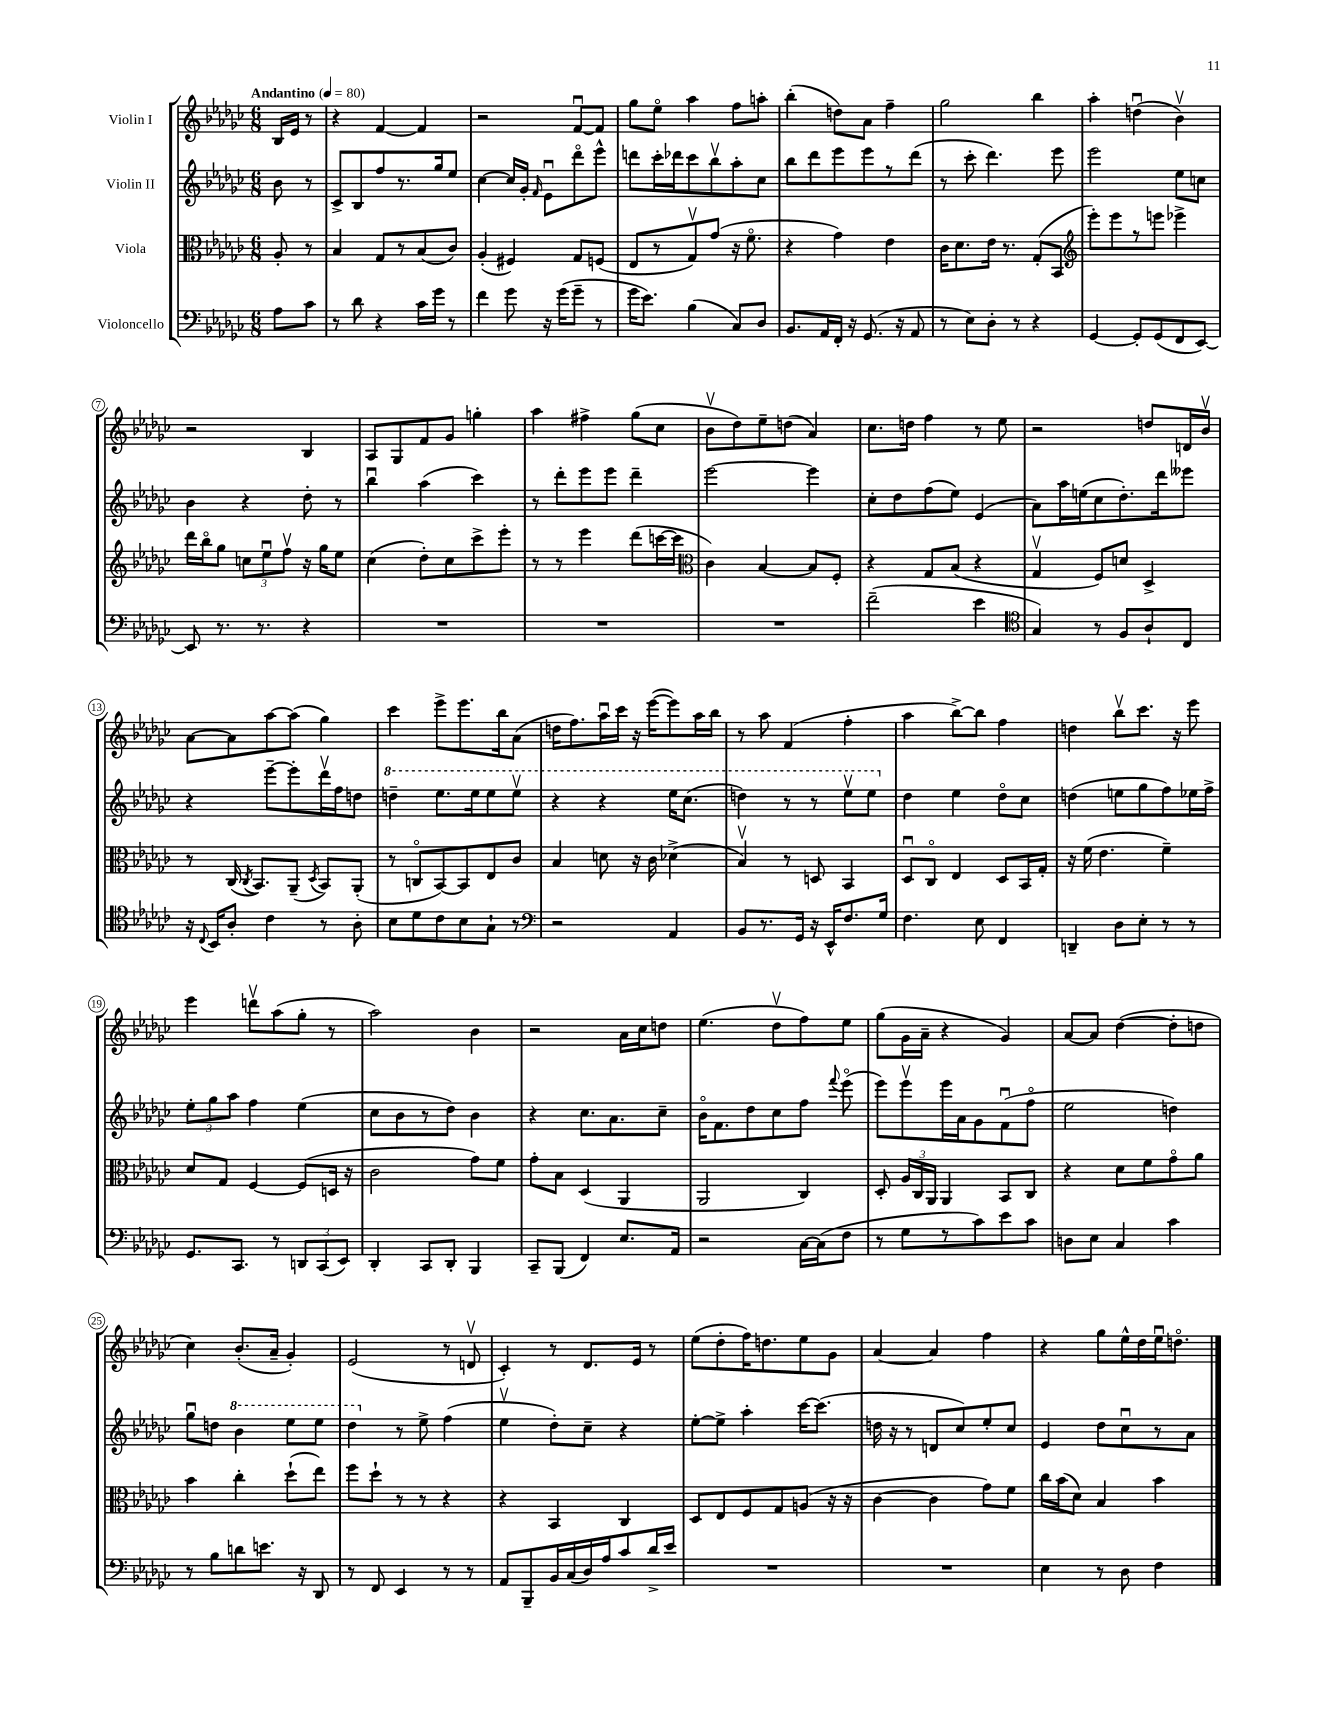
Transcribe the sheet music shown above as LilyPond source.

<<
\new StaffGroup <<
\new Staff = "s0" \with { instrumentName = "Violin I" } {
    \clef treble \key ges \major \numericTimeSignature \time 6/8 \partial 4 \tempo "Andantino" 4 = 80
    \autoBeamOff bes16[ ees'16] r8 |
    r4 f'4~ f'4 |
    r2 f'8[~\downbow f'8] |
    ges''8[ ees''8]\flageolet aes''4 f''8[ a''8]-. |
    bes''4-.( d''8[) aes'8] f''4-- |
    ges''2 bes''4 |
    aes''4-. d''4\downbow( bes'4\upbow) |
    r2 bes4 |
    aes8[ ges8 f'8 ges'8] g''4-. |
    aes''4 fis''4-> ges''8[( ces''8] |
    bes'8[\upbow des''8) ees''8-- d''8]( aes'4) |
    ces''8.[ d''16] f''4 r8 ees''8 |
    r2 d''8[ d'16 bes'16]\upbow |
    aes'8[~ aes'8 aes''8~ aes''8]( ges''4) |
    ces'''4 ees'''8[-> ees'''8. bes''16 aes'8]( |
    d''16[ f''8.) aes''16\downbow ces'''16] r16 ees'''16[~( ees'''8) aes''16 bes''16] |
    r8 aes''8 f'4( f''4-. |
    aes''4 bes''8[~->) bes''8] f''4 |
    d''4 bes''8[\upbow ces'''8.] r16 ees'''8 |
    ees'''4 d'''8[\upbow aes''8( ges''8]-. r8 |
    aes''2) bes'4 |
    r2 aes'16[ ces''16 d''8] |
    ees''4.( des''8[\upbow f''8) ees''8] |
    ges''8[( ges'16 aes'16]-- r4 ges'4) |
    aes'8[~ aes'8] des''4~( des''8[-. d''8] |
    ces''4) bes'8.[-.( aes'16]-- ges'4-.) |
    ees'2( r8 d'8\upbow |
    ces'4-.) r8 des'8.[ ees'16] r8 |
    ees''8[( des''8-. f''16) d''8. ees''8 ges'8] |
    aes'4~ aes'4 f''4 |
    r4 ges''8[ ees''16-^ des''16 ees''16\downbow d''8.]\flageolet \bar "|." |
}
\new Staff = "s1" \with { instrumentName = "Violin II" } {
    \clef treble \key ges \major \numericTimeSignature \time 6/8 \partial 4
    \autoBeamOff bes'8 r8 |
    ces'8[-> bes8 f''8 r8. ges''16 ees''8] |
    ces''4~ ces''16[ ges'16]-. \grace { f'16 } ees'8[\downbow des'''8\flageolet ees'''8]-^ |
    d'''8[ ces'''16-. des'''16 ces'''8 bes''8\upbow aes''8-. ces''8] |
    bes''8[ des'''8 ees'''8 ees'''8 r8 des'''8]( |
    r8 ces'''8-. des'''4.) ees'''8 |
    ees'''2 ees''8[ c''8] |
    bes'4 r4 des''8-. r8 |
    bes''4\downbow aes''4( ces'''4) |
    r8 des'''8[-. ees'''8 ees'''8] des'''4-- |
    ees'''2~ ees'''4 |
    ces''8[-. des''8 f''8( ees''8]) ees'4( |
    aes'8[) aes''16 e''16( ces''8 des''8.-.) des'''16 eeses'''8] |
    r4 ees'''8[~-- ees'''8-. des'''16\upbow f''16 d''8] |
    \ottava #1 d'''4-- ees'''8.[ ees'''16 ees'''8 ees'''8]\upbow |
    r4 r4 ees'''16[ ces'''8.]( |
    d'''4) r8 r8 ees'''8[\upbow ees'''8] \ottava #0 |
    des''4 ees''4 des''8[\flageolet ces''8] |
    d''4( e''8[ ges''8 f''8) ees''16 f''16]-> |
    \tuplet 3/2 { ees''8[-. ges''8 aes''8] } f''4 ees''4( |
    ces''8[ bes'8 r8 des''8]) bes'4 |
    r4 ces''8.[ aes'8. ces''8]-- |
    bes'16[\flageolet f'8. des''8 ces''8 f''8] \appoggiatura { f'''8 } ees'''8\flageolet( |
    ees'''8[) ees'''8\upbow ees'''16 aes'16 ges'8 f'8\downbow( f''8]\flageolet |
    ees''2 d''4) |
    ges''8[\downbow d''8] \ottava #1 bes''4 ees'''8[ ees'''8] |
    des'''4 \ottava #0 r8 ees''8-> f''4( |
    ees''4\upbow des''8[-.) ces''8]-- r4 |
    ees''8[~-. ees''8]-> aes''4-. ces'''16[~ ces'''8.]( |
    d''16 r16 r8 d'8[ ces''8) ees''8-. ces''8] |
    ees'4 des''8[ ces''8\downbow r8 aes'8] \bar "|." |
}
\new Staff = "s2" \with { instrumentName = "Viola" } {
    \clef alto \key ges \major \numericTimeSignature \time 6/8 \partial 4
    \autoBeamOff aes8-. r8 |
    bes4 ges8[ r8 bes8( ces'8]) |
    aes4-.( fis4) ges8[ f8]( |
    ees8[ r8 ges8\upbow) ges'8]( r16 f'8.\flageolet |
    r4 ges'4) ees'4 |
    ces'16[ des'8. ees'16] r8. ges8[-.( bes,8] |
    \clef treble ees'''8[-.) ees'''8 r8 e'''8] ees'''4-> |
    des'''16[ bes''16\flageolet ges''8] \tuplet 3/2 { c''8[ ees''8\downbow f''8]\upbow } r16 ges''16[ ees''8] |
    ces''4( des''8[-.) ces''8 ces'''8-> ees'''8]-. |
    r8 r8 ees'''4 des'''8[( c'''16~ c'''16] |
    \clef alto ces'4) bes4~ bes8[ f8]-. |
    r4 ges8[ bes8]( r4 |
    ges4\upbow f8[) d'8] des4-> |
    r8 ces16( \acciaccatura { ces8 } bes,8.[) aes,8]--( \acciaccatura { des8 } bes,8[) aes,8]-.( |
    r8 c8[\flageolet bes,8~) bes,8 ees8 ces'8] |
    bes4 d'8 r16 ces'16 des'4->( |
    bes4\upbow) r8 d8 bes,4 |
    des8[\downbow ces8]\flageolet ees4 des8[ bes,16 ges16]-. |
    r16 f'16( ees'4. f'4--) |
    des'8[ ges8] f4~ f8[( d16] r16 |
    ces'2 ges'8[) f'8] |
    ges'8[-. bes8] des4( aes,4 |
    aes,2 ces4) |
    des8-. \tuplet 3/2 { aes16[ ces16 aes,16] } aes,4 bes,8[ ces8] |
    r4 des'8[ f'8 ges'8\flageolet aes'8] |
    bes'4 ces''4-. des''8[-!( ees''8]) |
    f''8[ des''8]-! r8 r8 r4 |
    r4 bes,4 ces4 |
    des8[ ees8 f8 ges8 a8]( r16 r16 |
    ces'4~ ces'4 ges'8[) f'8] |
    ces''16[ bes'16( des'8]) bes4 bes'4 \bar "|." |
}
\new Staff = "s3" \with { instrumentName = "Violoncello" } {
    \clef bass \key ges \major \numericTimeSignature \time 6/8 \partial 4
    \autoBeamOff aes8[ ces'8] |
    r8 des'8 r4 ces'16[ ges'16] r8 |
    f'4 ges'8 r16 ges'16[( ges'8]-- r8 |
    ges'16[ ees'8.]) bes4( ces8[) des8] |
    bes,8.[ aes,16 f,16]-. r16 ges,8.( r16 aes,8 |
    r8 ees8[) des8]-. r8 r4 |
    ges,4~ ges,8[-. ges,8( f,8 ees,8]~) |
    ees,8 r8. r8. r4 |
    R2. |
    R2. |
    R2. |
    f'2--( ees'4 |
    \clef tenor ges4) r8 f8[ aes8-! ces8] |
    r16 \appoggiatura { ces8 } bes,16[ aes8]-. ces'4 r8 aes8-. |
    bes8[ des'8 ces'8 bes8 ges8]-! r8 |
    \clef bass r2 aes,4 |
    bes,8[ r8. ges,16] r16 ees,16[-^ f8. ges16] |
    f4. ees8 f,4 |
    d,4-- des8[ ees8]-. r8 r8 |
    ges,8.[ ces,8.] r8 \tuplet 3/2 { d,8[ ces,8( ees,8]) } |
    des,4-. ces,8[ des,8]-. bes,,4 |
    ces,8[-- bes,,8]( f,4) ees8.[ aes,16] |
    r2 ces16[~ ces16( f8] |
    r8 ges8[ r8 ces'8) ees'8 ces'8] |
    d8[ ees8] ces4 ces'4 |
    r8 bes8[ d'8 e'8.] r16 des,8 |
    r8 f,8 ees,4 r8 r8 |
    aes,8[ bes,,8-- bes,16 ces16( des16) aes16 ces'8 des'16-> ees'16] |
    R2. |
    R2. |
    ees4 r8 des8 f4 \bar "|." |
}
>>
>>
\layout { \context { \Score \override BarNumber.stencil = #(make-stencil-circler 0.1 0.3 ly:text-interface::print) } }
